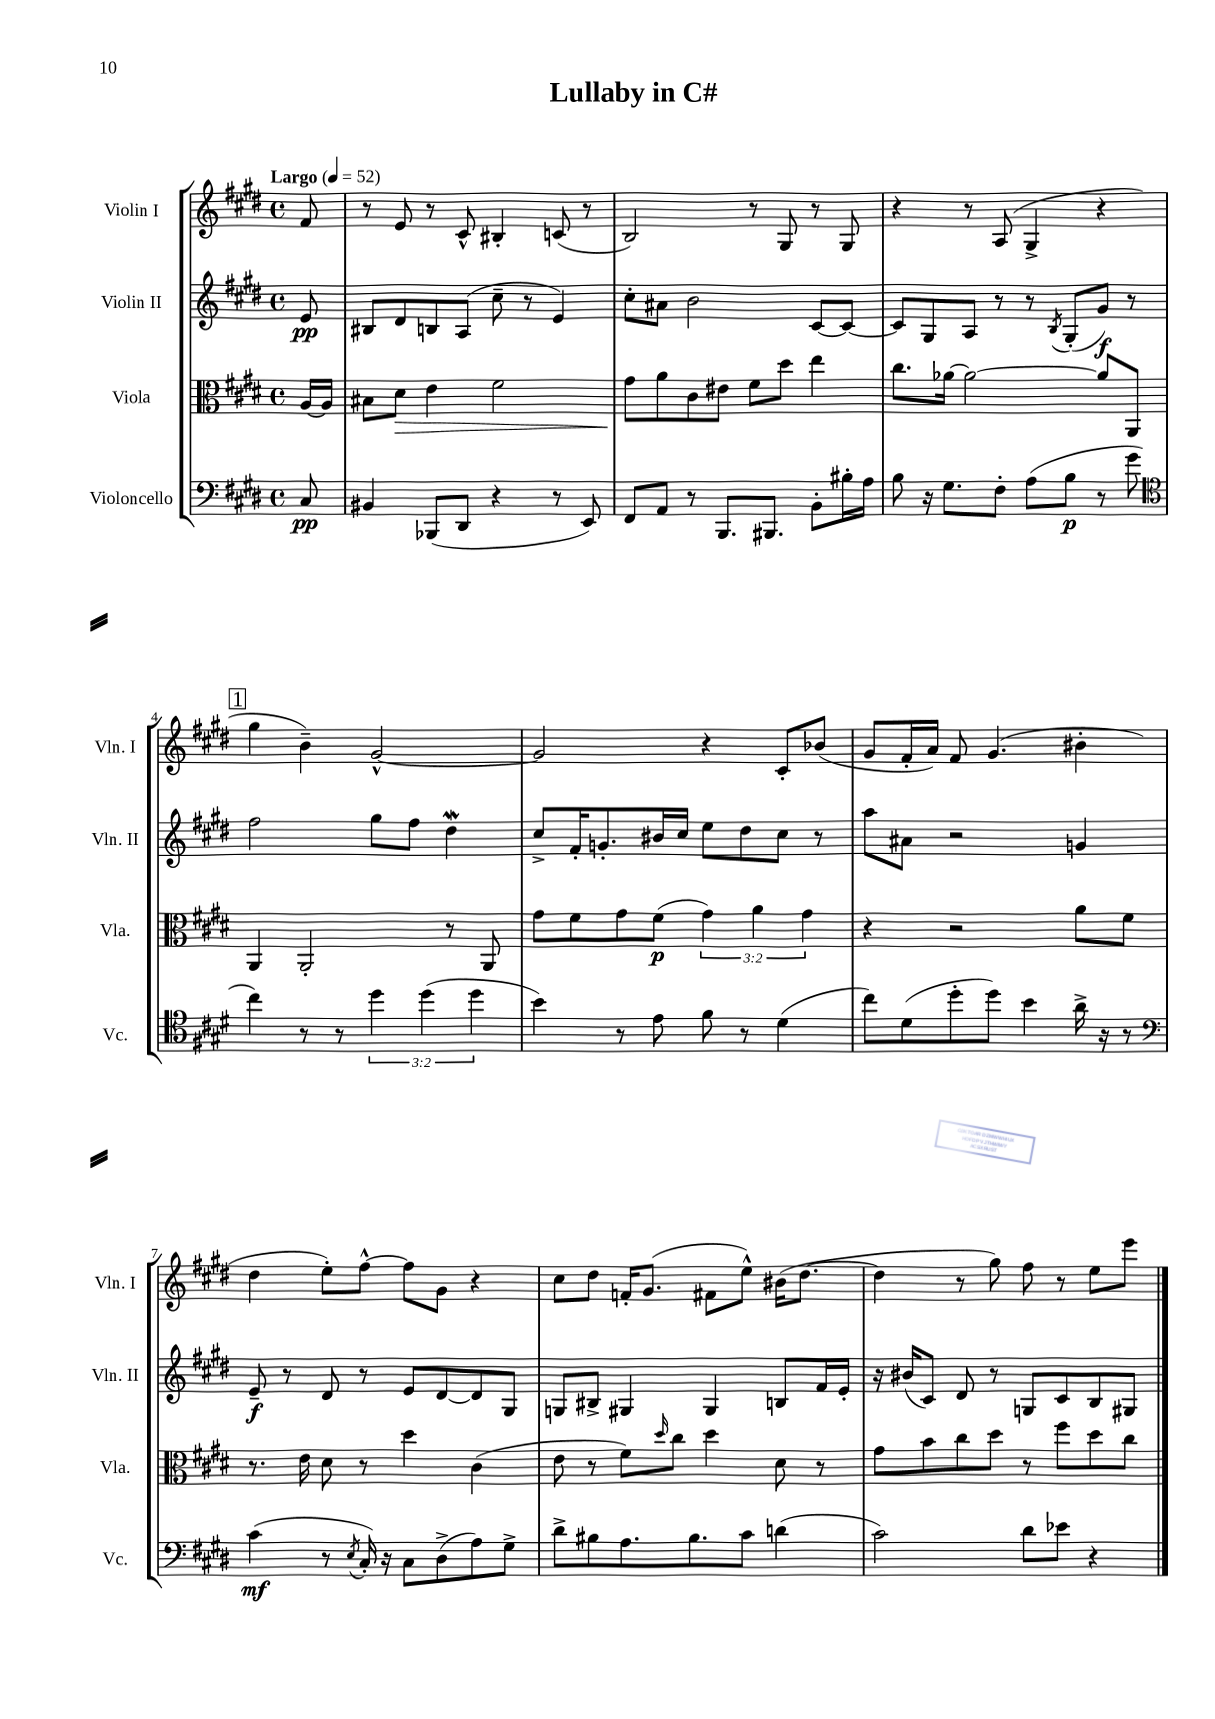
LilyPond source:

\header { title = "Lullaby in C#" }
<<
\new StaffGroup <<
\new Staff = "s0" \with { instrumentName = "Violin I" shortInstrumentName = "Vln. I" } {
    \clef treble \key e \major \defaultTimeSignature \time 4/4 \partial 8 \tempo "Largo" 4 = 52
    fis'8 |
    r8 e'8 r8 cis'8-^ bis4-. c'8( r8 |
    b2) r8 gis8 r8 gis8 |
    r4 r8 a8( gis4-> r4 |
    \mark \markup { \box "1" } gis''4 b'4--) gis'2~-^ |
    gis'2 r4 cis'8-. bes'8( |
    gis'8 fis'16-. a'16) fis'8 gis'4.( bis'4-. |
    dis''4 e''8-.) fis''8~-^ fis''8 gis'8 r4 |
    cis''8 dis''8 f'16-. gis'8.( fis'8 e''8-^) bis'16( dis''8.~ |
    dis''4 r8 gis''8) fis''8 r8 e''8 e'''8 \bar "|." |
}
\new Staff = "s1" \with { instrumentName = "Violin II" shortInstrumentName = "Vln. II" } {
    \clef treble \key e \major \defaultTimeSignature \time 4/4 \partial 8
    e'8\pp |
    bis8 dis'8 b8 a8( cis''8-- r8 e'4) |
    cis''8-. ais'8 b'2 cis'8~ cis'8~ |
    cis'8 gis8 a8 r8 r8 \acciaccatura { b8 } gis8-.( gis'8\f) r8 |
    \mark \markup { \box "1" } fis''2 gis''8 fis''8 dis''4\mordent |
    cis''8-> fis'16-. g'8.-. bis'16 cis''16 e''8 dis''8 cis''8 r8 |
    a''8 ais'8 r2 g'4 |
    e'8--\f r8 dis'8 r8 e'8 dis'8~ dis'8 gis8 |
    g8 bis8-> gis4 gis4 b8 fis'16 e'16-. |
    r16 bis'16( cis'8) dis'8 r8 g8 cis'8 b8 gis8 \bar "|." |
}
\new Staff = "s2" \with { instrumentName = "Viola" shortInstrumentName = "Vla." } {
    \clef alto \key e \major \defaultTimeSignature \time 4/4 \override Staff.TupletNumber.text = #tuplet-number::calc-fraction-text \partial 8
    a16~ a16 |
    bis8 dis'8\> e'4 fis'2 |
    gis'8\! a'8 cis'8 eis'8 fis'8 dis''8 e''4 |
    cis''8. aes'16~ aes'2~ aes'8 a,8 |
    \mark \markup { \box "1" } a,4 a,2-. r8 a,8 |
    gis'8 fis'8 gis'8 fis'8\p( \tuplet 3/2 { gis'4) a'4 gis'4 } |
    r4 r2 a'8 fis'8 |
    r8. e'16 dis'8 r8 dis''4 cis'4( |
    e'8 r8 fis'8) \grace { dis''16 } cis''8 dis''4 dis'8 r8 |
    gis'8 b'8 cis''8 dis''8 r8 fis''8 dis''8 cis''8 \bar "|." |
}
\new Staff = "s3" \with { instrumentName = "Violoncello" shortInstrumentName = "Vc." } {
    \clef bass \key e \major \defaultTimeSignature \time 4/4 \override Staff.TupletNumber.text = #tuplet-number::calc-fraction-text \partial 8
    cis8\pp |
    bis,4 bes,,8( dis,8 r4 r8 e,8) |
    fis,8 a,8 r8 b,,8. bis,,8. b,8-. bis16-. a16 |
    b8 r16 gis8. fis8-. a8( b8\p r8 gis'8 |
    \mark \markup { \box "1" } \clef tenor cis''4) r8 r8 \tuplet 3/2 { dis''4 dis''4( dis''4 } |
    b'4) r8 e'8 fis'8 r8 dis'4( |
    cis''8) dis'8( dis''8-. dis''8) b'4 a'16-> r16 r8 |
    \clef bass cis'4\mf( r8 \acciaccatura { e8 } cis16-.) r16 cis8 dis8->( a8) gis8-> |
    dis'8-> bis8 a8. bis8. cis'8 d'4( |
    cis'2) dis'8 ees'8 r4 \bar "|." |
}
>>
>>
